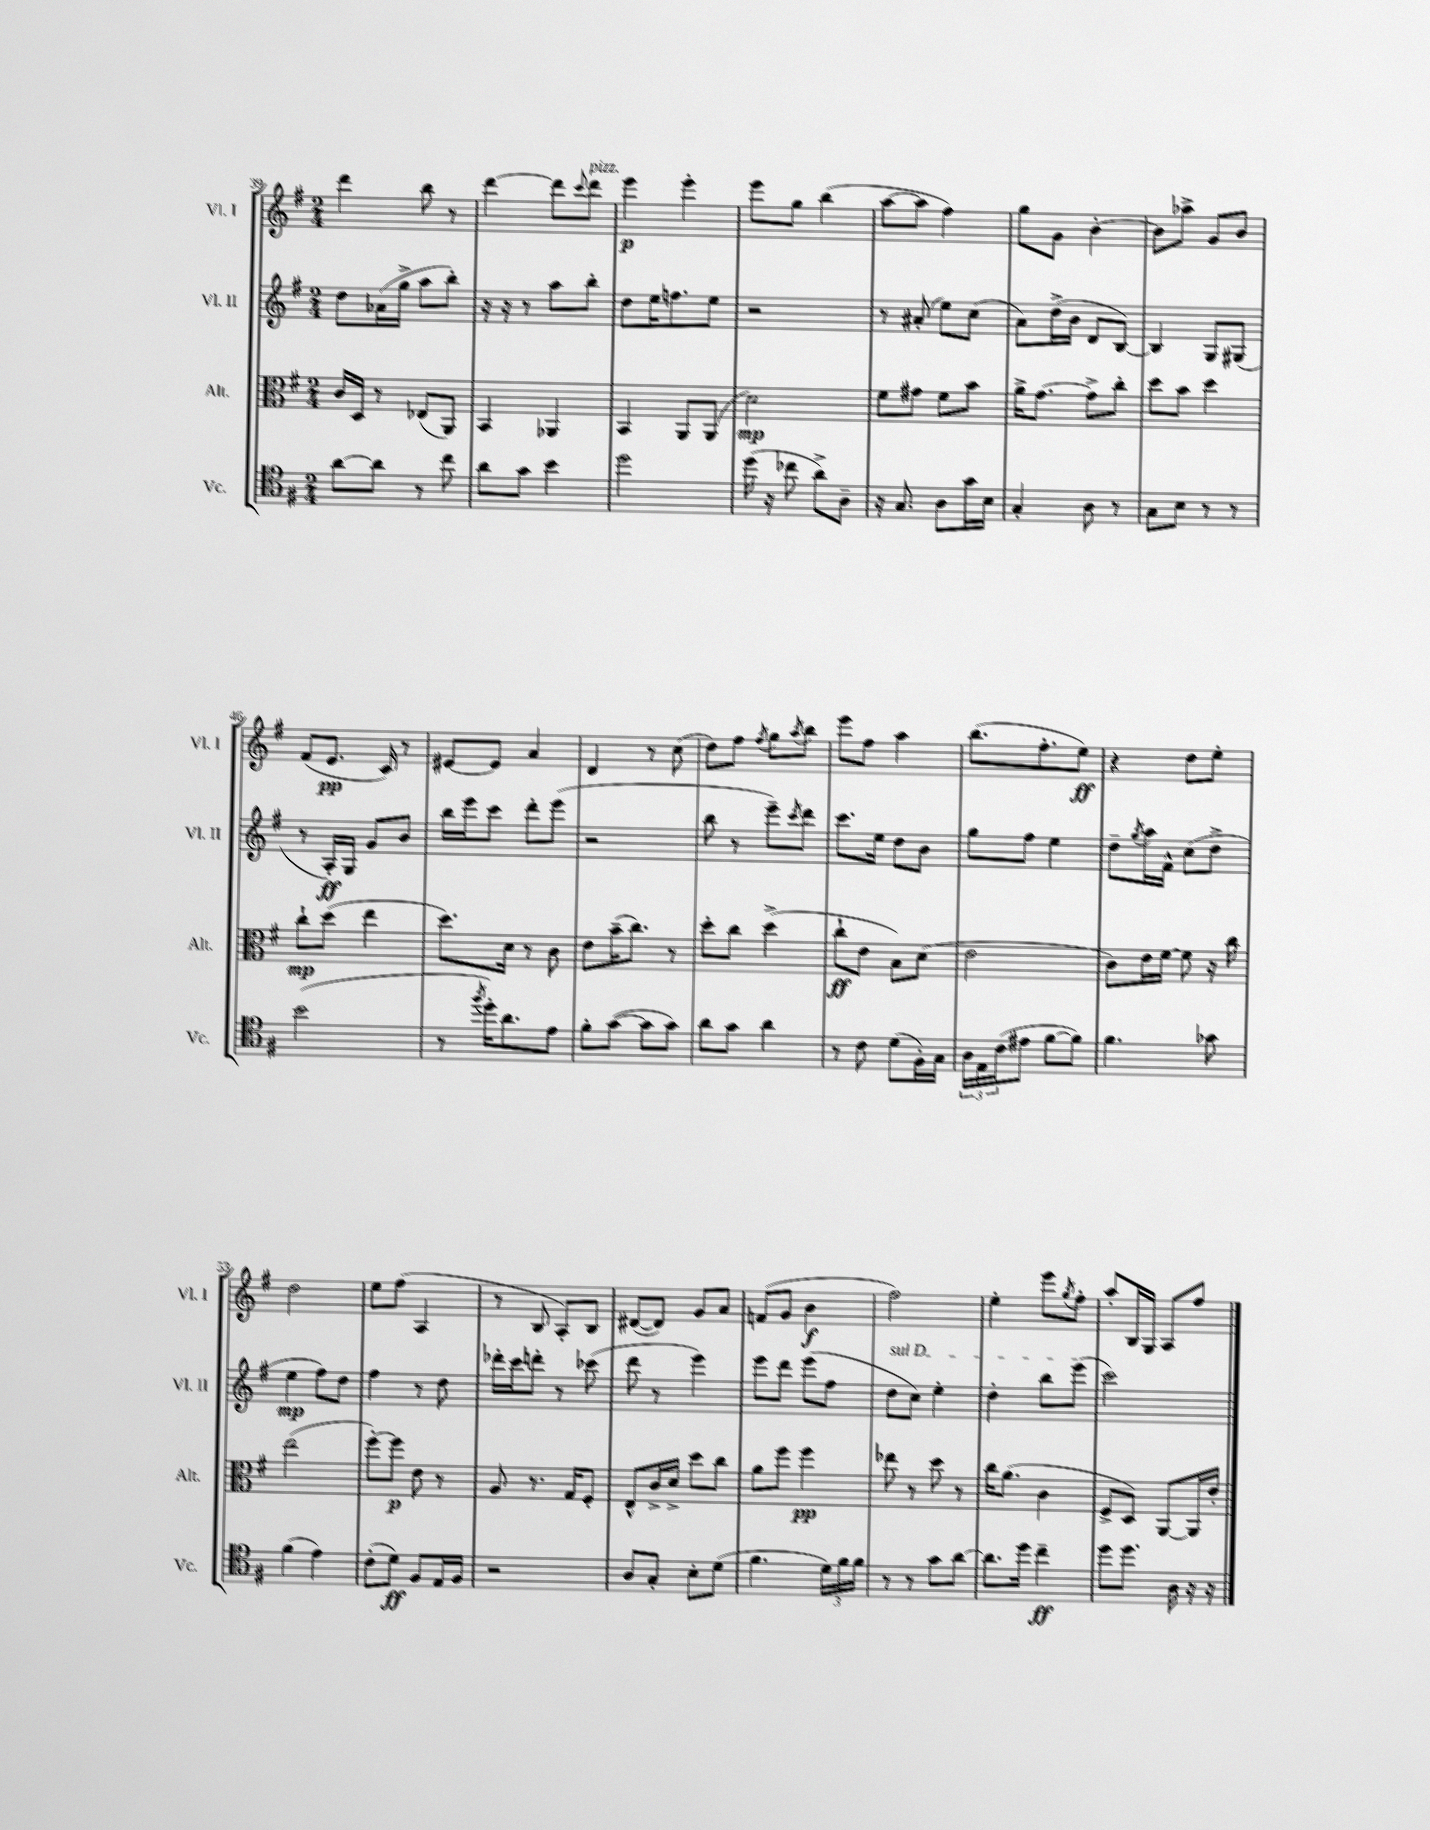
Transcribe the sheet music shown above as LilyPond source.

<<
\new StaffGroup <<
\new Staff = "s0" \with { instrumentName = "Vl. I" shortInstrumentName = "Vl. I" } {
    \clef treble \key g \major \numericTimeSignature \time 2/4
    d'''4 b''8 r8 |
    d'''4~ d'''8 \appoggiatura { c'''8 } d'''8^\markup { \italic "pizz." } |
    e'''4\p e'''4-. |
    e'''8 g''8 b''4( |
    a''8~ a''8 fis''4) |
    g''8 g'8 b'4~-. |
    b'8 aes''8-> g'8 b'8 |
    fis'8( e'8.\pp c'16) r8 |
    eis'8~ eis'8 a'4 |
    d'4 r8 c''8( |
    d''8) fis''8 \acciaccatura { fis''8 } g''8 \acciaccatura { a''8 } b''8 |
    e'''8 fis''8 a''4 |
    b''8.( fis''8.-. e''8\ff) |
    r4 d''8 e''8-. |
    d''2 |
    e''8 fis''8( a4 |
    r8 b8 a8-.) b8 |
    dis'8~( dis'8) g'8 a'8 |
    f'8( g'8 b'4\f |
    fis''2) |
    e''4-. e'''8 \acciaccatura { g''8 } fis''8-. |
    a''8-. b16 g16 a8 fis''8 \bar "|." |
}
\new Staff = "s1" \with { instrumentName = "Vl. II" shortInstrumentName = "Vl. II" } {
    \clef treble \key g \major \numericTimeSignature \time 2/4
    d''8 aes'16( g''16-> a''8 b''8-.) |
    r16 r16 r8 a''8 b''8-. |
    d''8 e''16 f''8. e''8 |
    r2 |
    r8 ais'8-.( e''8) c''8( |
    a'8) d''16->( b'16 d'8 b8~) |
    b4 g8 gis8( |
    r8 a16-.\ff) g16 g'8 b'8 |
    b''16 e'''16 c'''8 d'''8-. e'''8( |
    r2 |
    b''8 r8 e'''8--) \acciaccatura { c'''8 } d'''8 |
    c'''8. e''16 d''8 b'8 |
    g''8 fis''8 e''4 |
    d''8-- \acciaccatura { g''8 } a''16 fis'16-^ c''8( d''8-> |
    e''4\mp fis''8) d''8 |
    fis''4 r8 d''8 |
    des'''16-. c'''16 d'''8-. r8 ces'''8( |
    d'''8 r8 e'''4) |
    e'''8 d'''8 e'''8( fis''8 |
    \once \override TextSpanner.bound-details.left.text = \markup { \italic "sul D" } d''8\startTextSpan c''8) e''4-. |
    d''4-. b''8 e'''8\stopTextSpan( |
    c'''2) \bar "|." |
}
\new Staff = "s2" \with { instrumentName = "Alt." shortInstrumentName = "Alt." } {
    \clef alto \key g \major \numericTimeSignature \time 2/4
    c'16 d16 r8 ees8( a,8) |
    b,4 aes,4 |
    b,4 a,8 a,8( |
    d'2\mp) |
    fis'8 gis'8 fis'8 b'8 |
    a'16-> g'8.~ g'8-> c''8-. |
    d''8 b'8 d''4 |
    c''8-!\mp d''8( e''4 |
    d''8.) d'16 r8 c'8 |
    e'8 b'16--( c''8.) r8 |
    d''8-. c''8 d''4->( |
    c''8-!\ff e'8 b8) d'8( |
    e'2 |
    c'8) e'16 fis'16~ fis'8 r16 c''16 |
    e''2( |
    fis''8~-.) fis''8\p e'8 r8 |
    a8 r8. g16 fis8-. |
    e8-^ c'16-> d'16-> d''8 c''8 |
    a'8 fis''8 fis''4\pp |
    ees''8 r8 d''8 r8 |
    c''16 a'8.( c'4 |
    fis8-> d8) a,8~ a,16 e'16-. \bar "|." |
}
\new Staff = "s3" \with { instrumentName = "Vc." shortInstrumentName = "Vc." } {
    \clef tenor \key g \major \numericTimeSignature \time 2/4
    a'8~ a'8 r8 c''8 |
    a'8 g'8 b'4 |
    d''2 |
    d''16( r16 ces''8 a'8->) a8-- |
    r16 g8. a8 g'16 b16 |
    g4-. a8 r8 |
    g8 b8 r8 r8 |
    b'2( |
    r8 \acciaccatura { fis''8 } d''16-.) a'8. e'8 |
    fis'8-. g'8~( g'8 g'8) |
    a'8 g'8 a'4 |
    r8 c'8 d'8( fis16-.) g16 |
    \tuplet 3/2 { a16 e16 c'16( } eis'8 fis'8~ fis'8) |
    fis'4. ges'8 |
    fis'4( e'4) |
    c'8-.( d'8\ff) fis8 e16 fis16 |
    r2 |
    a8 g8-. b8-. d'8( |
    fis'4. \tuplet 3/2 { d'16) fis'16 fis'16 } |
    r8 r8 g'8 a'8~ |
    a'8. d''16 c''4--\ff |
    d''8 d''8. a16 r16 r16 \bar "|." |
}
>>
>>
\layout { \context { \Score currentBarNumber = #39 } }
